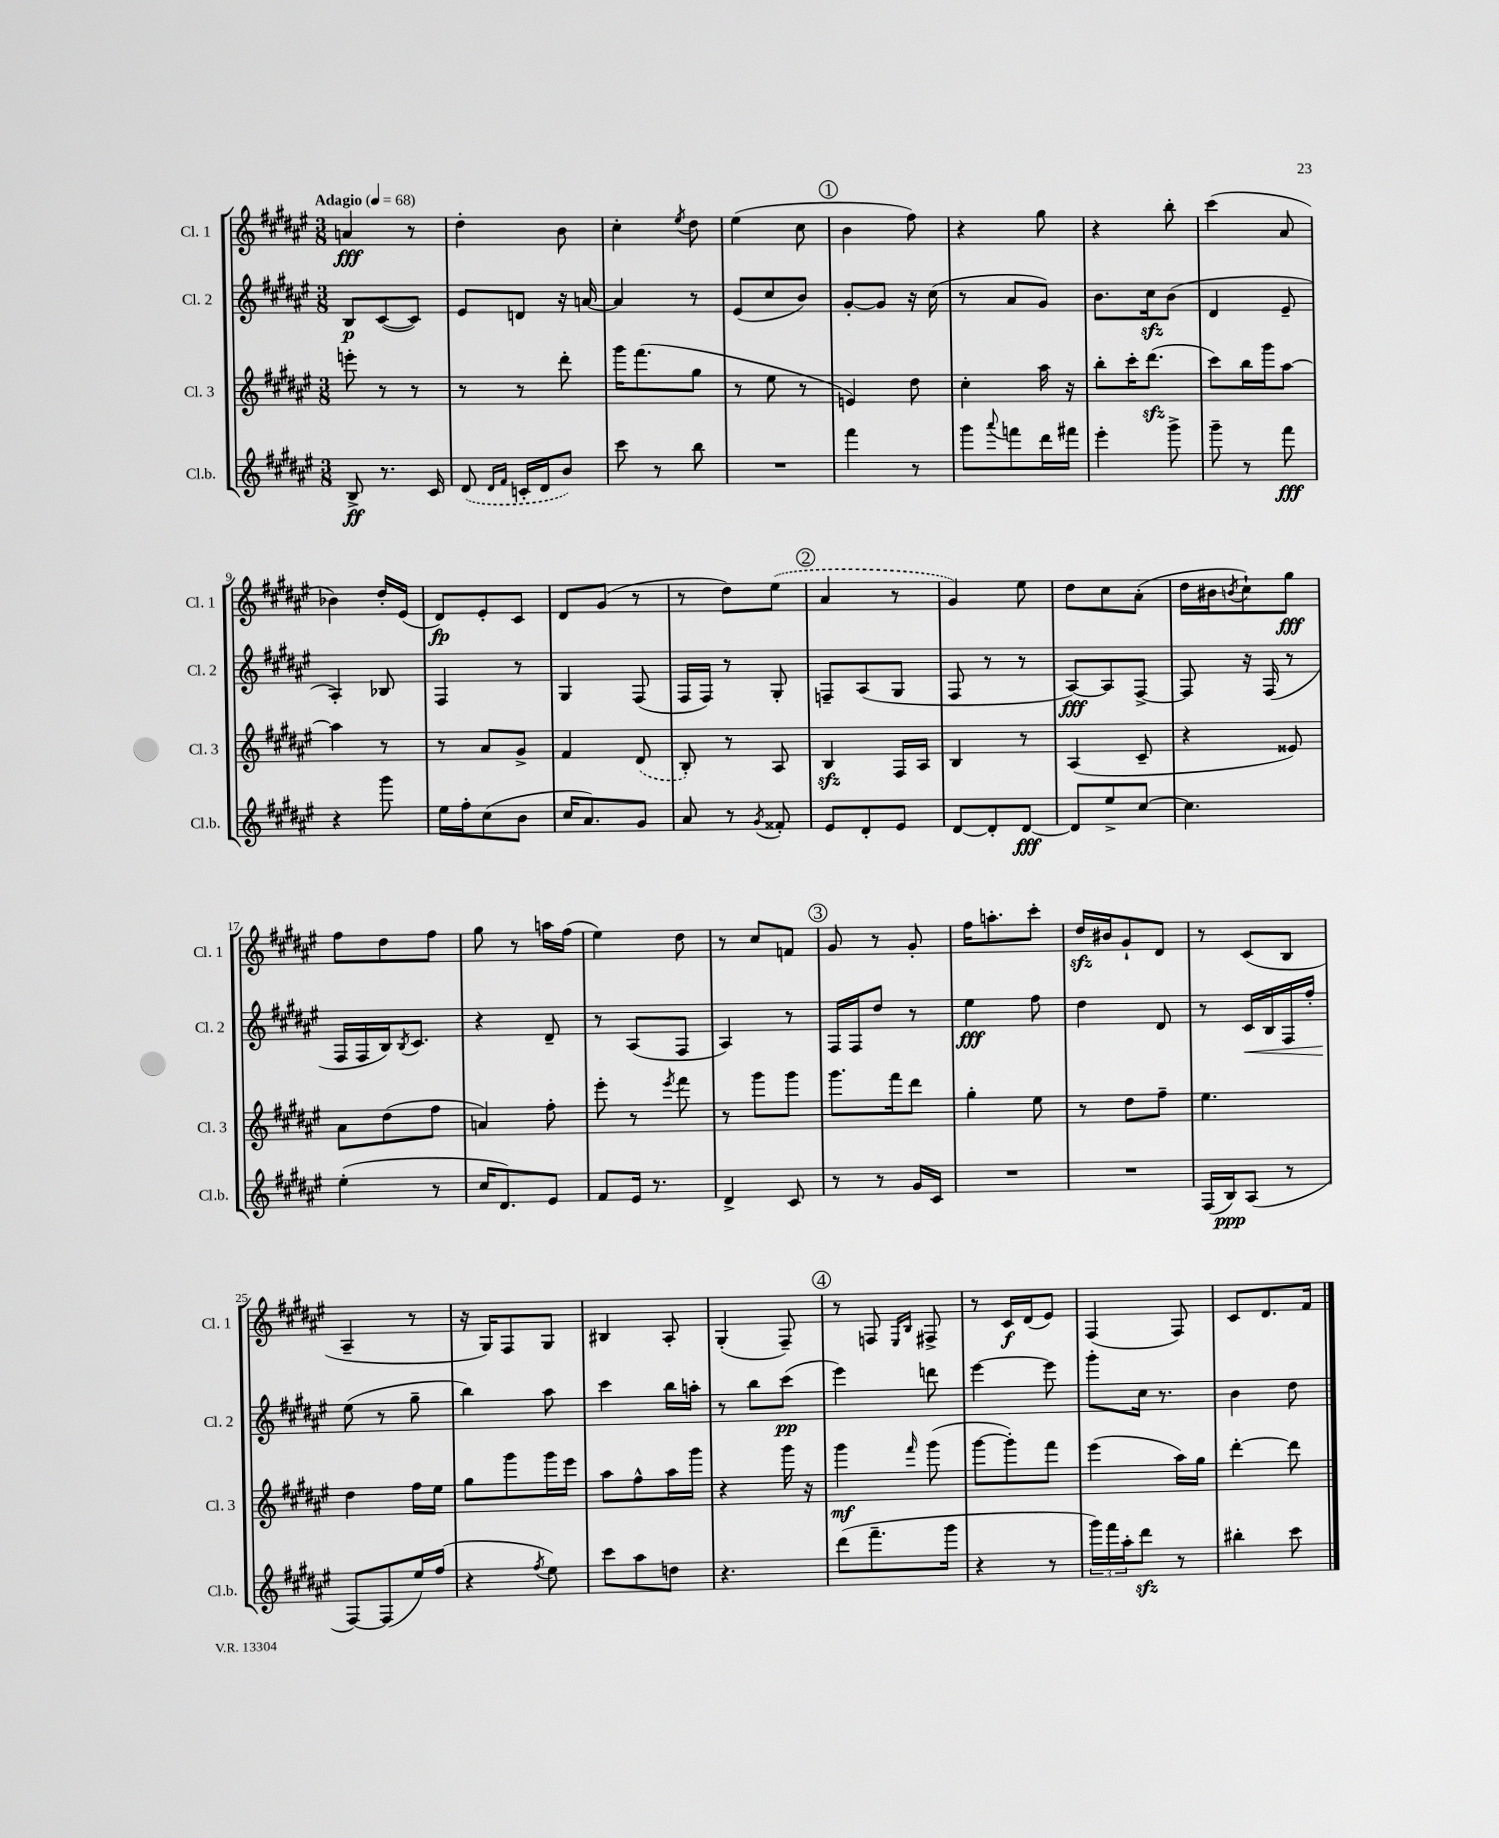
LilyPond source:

<<
\new StaffGroup <<
\new Staff = "s0" \with { instrumentName = "Cl. 1" shortInstrumentName = "Cl. 1" } {
    \clef treble \key fis \major \numericTimeSignature \time 3/8 \tempo "Adagio" 4 = 68
    a'4\fff r8 |
    dis''4-. b'8 |
    cis''4-. \acciaccatura { eis''8 } dis''8 |
    eis''4( cis''8 |
    \mark \markup { \circle "1" } b'4 fis''8) |
    r4 gis''8 |
    r4 b''8-. |
    cis'''4( ais'8 |
    bes'4) dis''16-. eis'16( |
    dis'8\fp) eis'8-. cis'8 |
    dis'8 gis'8( r8 |
    r8 dis''8) \once \slurDashed eis''8( |
    \mark \markup { \circle "2" } ais'4 r8 |
    gis'4) eis''8 |
    dis''8 cis''8 ais'8-.( |
    dis''16 bis'16 \acciaccatura { b'8 } cis''8-!) gis''8\fff |
    fis''8 dis''8 fis''8 |
    gis''8 r8 a''16 fis''16( |
    eis''4) dis''8 |
    r8 cis''8 f'8 |
    \mark \markup { \circle "3" } gis'8 r8 gis'8-. |
    fis''16 a''8.-. cis'''8-. |
    dis''16\sfz bis'16 gis'8-! dis'8 |
    r8 cis'8( b8 |
    ais4-- r8 |
    r16 gis16) fis8 gis8 |
    bis4 ais8-. |
    gis4-.( fis8--) |
    \mark \markup { \circle "4" } r8 f8 \grace { eis16 b16 } fis8-> |
    r8 cis'16\f dis'16( eis'8) |
    fis4( fis8) |
    cis'8 dis'8. fis'16 \bar "|." |
}
\new Staff = "s1" \with { instrumentName = "Cl. 2" shortInstrumentName = "Cl. 2" } {
    \clef treble \key fis \major \numericTimeSignature \time 3/8
    b8\p cis'8~( cis'8) |
    eis'8 d'8 r16 a'16~ |
    a'4 r8 |
    eis'8( cis''8 b'8) |
    \mark \markup { \circle "1" } gis'8~-. gis'8 r16 cis''16( |
    r8 ais'8 gis'8) |
    b'8. cis''16\sfz b'8( |
    dis'4 eis'8-- |
    ais4-.) bes8 |
    fis4 r8 |
    gis4 fis8( |
    fis16 fis16) r8 gis8-. |
    \mark \markup { \circle "2" } f8-- ais8( gis8 |
    fis8 r8 r8 |
    ais8~\fff) ais8 fis8~-> |
    fis8 r16 fis16( r8 |
    fis16 fis16 b16) \acciaccatura { b8 } cis'8. |
    r4 dis'8-- |
    r8 ais8( fis8 |
    ais4) r8 |
    \mark \markup { \circle "3" } fis16 fis16 dis''8 r8 |
    eis''4\fff fis''8 |
    dis''4 dis'8 |
    r8 cis'16\< b16 fis16 fis''16-. |
    eis''8\!( r8 gis''8-- |
    b''4) ais''8 |
    cis'''4 b''16 a''16-. |
    r8 b''8 cis'''8\pp( |
    \mark \markup { \circle "4" } eis'''4) d'''8 |
    eis'''4~ eis'''8 |
    gis'''8-. cis''16 r8. |
    b'4 dis''8 \bar "|." |
}
\new Staff = "s2" \with { instrumentName = "Cl. 3" shortInstrumentName = "Cl. 3" } {
    \clef treble \key fis \major \numericTimeSignature \time 3/8
    e'''8-. r8 r8 |
    r8 r8 dis'''8-. |
    gis'''16 fis'''8.( gis''8 |
    r8 eis''8 r8 |
    \mark \markup { \circle "1" } e'4) dis''8 |
    cis''4-. ais''16 r16 |
    b''8-. cis'''16-. dis'''8.\sfz( |
    cis'''8) b''16 gis'''16 ais''8~ |
    ais''4 r8 |
    r8 ais'8 gis'8-> |
    fis'4 \once \slurDashed dis'8( |
    b8-.) r8 ais8 |
    \mark \markup { \circle "2" } b4\sfz fis16 ais16 |
    b4 r8 |
    ais4( cis'8-- |
    r4 eisis'8) |
    ais'8 dis''8( fis''8 |
    a'4) fis''8-. |
    eis'''8-. r8 \acciaccatura { eis'''8 } fis'''8 |
    r8 gis'''8 gis'''8 |
    \mark \markup { \circle "3" } gis'''8. fis'''16 dis'''8 |
    gis''4-. eis''8 |
    r8 dis''8 fis''8-- |
    eis''4. |
    dis''4 fis''16 eis''16 |
    gis''8 gis'''8 gis'''16 eis'''16 |
    ais''8 fis''8-^ ais''16 gis'''16 |
    r4 gis'''16 r16 |
    \mark \markup { \circle "4" } gis'''4\mf \grace { fis'''16 } gis'''8( |
    gis'''8~ gis'''8-.) fis'''8 |
    eis'''4( ais''16) gis''16 |
    dis'''4~-. dis'''8 \bar "|." |
}
\new Staff = "s3" \with { instrumentName = "Cl.b." shortInstrumentName = "Cl.b." } {
    \clef treble \key fis \major \numericTimeSignature \time 3/8
    b8->\ff r8. cis'16 |
    \once \slurDashed dis'8( \grace { dis'16 fis'16 } c'16-. dis'16 b'8) |
    cis'''8 r8 b''8 |
    R4. |
    \mark \markup { \circle "1" } fis'''4 r8 |
    gis'''8 \appoggiatura { ais'''8 } f'''8 dis'''16 fis'''16 |
    eis'''4-. gis'''8-> |
    gis'''8-- r8 fis'''8\fff |
    r4 gis'''8 |
    eis''16 fis''16-. cis''8( b'8 |
    cis''16 ais'8.) gis'8 |
    ais'8 r8 \acciaccatura { gis'8 } fisis'8-. |
    \mark \markup { \circle "2" } eis'8 dis'8-. eis'8 |
    dis'8~ dis'8-. dis'8~\fff |
    dis'8 eis''8-> cis''8~ |
    cis''4. |
    eis''4-.( r8 |
    cis''16 dis'8.) eis'8 |
    fis'8 eis'16 r8. |
    dis'4-> cis'8 |
    \mark \markup { \circle "3" } r8 r8 gis'16 cis'16 |
    R4. |
    R4. |
    fis16( b16\ppp) ais8( r8 |
    fis8~) fis8( eis''16) fis''16( |
    r4 \acciaccatura { fis''8 } eis''8) |
    cis'''8 ais''8 d''8 |
    r4. |
    \mark \markup { \circle "4" } dis'''8( fis'''8.-- gis'''16 |
    r4 r8 |
    \tuplet 3/2 { gis'''16) fis'''16 ais''16-. } dis'''8\sfz r8 |
    bis''4-. cis'''8 \bar "|." |
}
>>
>>
